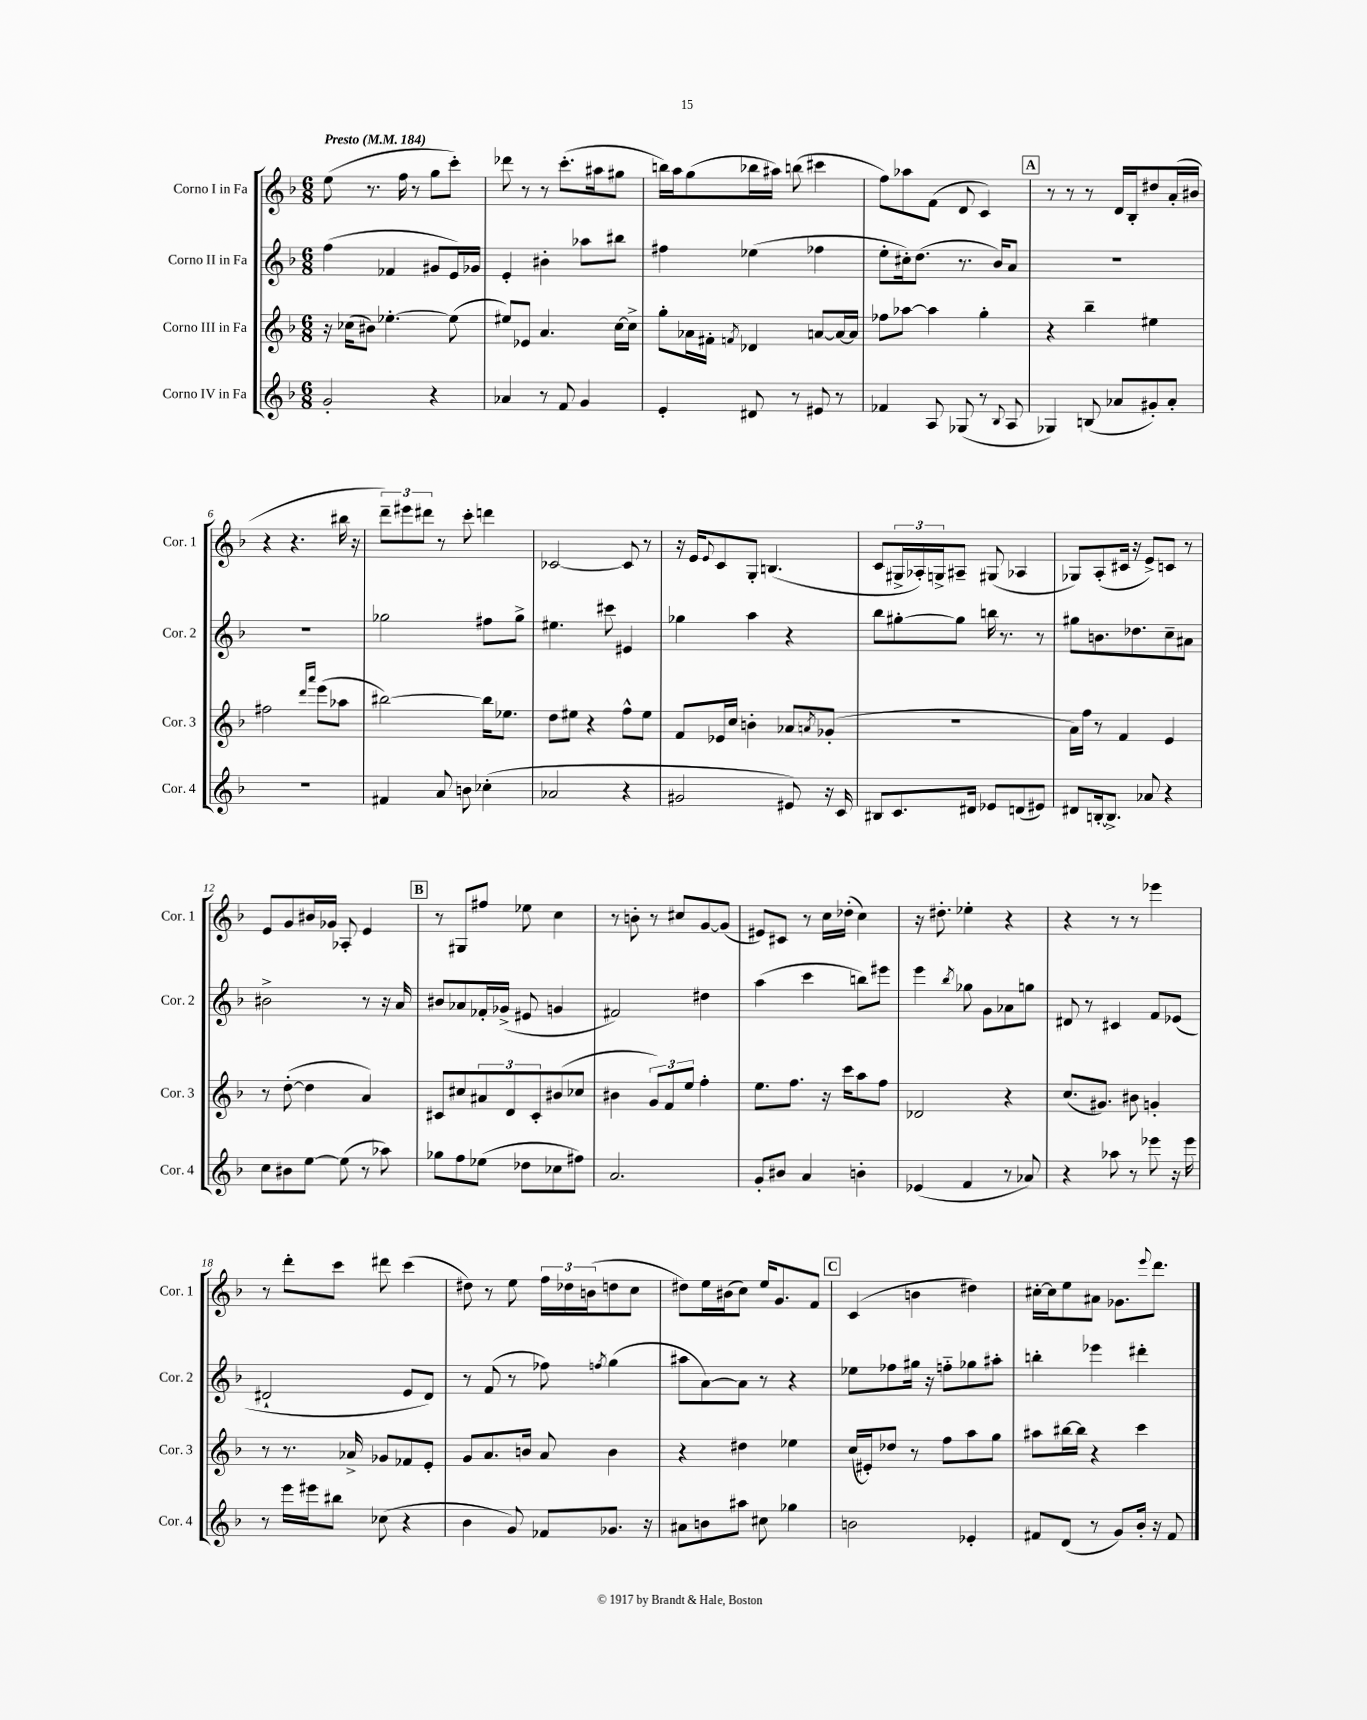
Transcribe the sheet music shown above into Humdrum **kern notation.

**kern	**kern	**kern	**kern
*staff4	*staff3	*staff2	*staff1
*clefG2	*clefG2	*clefG2	*clefG2
*k[b-]	*k[b-]	*k[b-]	*k[b-]
*M6/8	*M6/8	*M6/8	*M6/8
*MM184	*MM184	*MM184	*MM184
2g'	16r	(4ff	(8ee
.	(16cc-	.	.
.	8b#)	.	8.r
.	[4.ee-'	4f-	.
.	.	.	16ff
.	.	.	8r
4r	.	8g#	8gg
.	(8ee-]	16e)	8ccc')
.	.	16g-	.
=	=	=	=
4a-	8ee#)	4e'	8ddd-
.	8e-	.	8r
8r	4.a	4b#'	8r
8f	.	.	(8.ccc'
4g	.	8aa-	.
.	.	.	16aa#
.	[16cc	8bb#	8gg#
.	16cc^]	.	.
=	=	=	=
4e'	8gg'	4ff#	16bb)
.	.	.	16aa
.	16a-	.	(8gg
.	16f#'	.	.
.	8qf	.	.
8d#	4d-	(4ee-	16bb-
.	.	.	16aa#)
8r	.	.	(8bb
8e#	[8a	4ff-	4ccc#
8r	16a_	.	.
.	16a]	.	.
=	=	=	=
4f-	8ff-	8ee'	8ff)
.	[8aa-	16cc#')	8aa-
.	.	(8.dd	.
8A	4aa-]	.	(8f
(8G-	.	8.r	8d
8r	4gg'	.	4c)
.	.	16b-)	.
8qqB-	.	.	.
8A	.	8a	.
=	=	=	=
4G-)	4r	2.r	8r
.	.	.	8r
(8B	4bb-~	.	8r
8a-	.	.	16d
.	.	.	16B-'
8g#')	4ee#	.	8dd#
8a-'	.	.	(16a'
.	.	.	16b#
=	=	=	=
2.r	2ff#	2.r	4r
.	.	.	4.r
.	16qqddd	.	.
.	16qqaaa	.	.
.	(8eee	.	.
.	8aa-	.	16bb#
.	.	.	16r
=	=	=	=
4f#	[2bb#)	2gg-	12ddd~)
.	.	.	12eee#
.	.	.	12ddd#
8a	.	.	8r
8b	.	.	8ccc'
(4cc-'	16bb#]	8ff#	4ddd
.	8.ee-	.	.
.	.	8gg-^	.
=	=	=	=
2a-	8dd	4.ee#	[2c-
.	8ee#	.	.
.	4r	.	.
.	.	8ccc#	.
4r	8ff^^	4e#	8c-]
.	8ee#	.	8r
=	=	=	=
2g#	8f	4gg-	16r
.	.	.	16e
.	.	.	8qqe
.	16e-	.	8c
.	16cc	.	.
.	4b'	4aa	8G'
.	.	.	(4.B
8e#)	8a-	4r	.
.	8qa	.	.
16r	(8g-'	.	.
16c	.	.	.
=	=	=	=
8B#	2.r	8bb-	8c
8.c	.	[8gg#'	24G#^
.	.	.	24A-')
.	.	.	24G^
.	.	8gg#]	8A#~
16d#	.	.	.
8e-	.	16bb	(8G#
.	.	8.r	.
(8d	.	.	4A-
8e#)	.	8r	.
=	=	=	=
8d#	16a)	8gg#	8G-)
.	16ff	.	.
[16B'	8r	8.b	(8A'
8.B^]	.	.	.
.	4f	.	16c#
.	.	8.dd-	16r
8a-	.	.	8e^)
4r	4e	8cc~	8c
.	.	8a#	8r
=	=	=	=
8cc	8r	2b#^	8e
8b#	([8dd'	.	8g
[8ee	4dd]	.	16b#
.	.	.	16g-
(8ee]	.	.	8A-'
8r	4a)	8r	4e
8aa-)	.	16r	.
.	.	16a	.
=	=	=	=
8gg-	8c#	8b#	8r
8ff	8cc#	8a-	8G#
(8ee-	12a#	16f-'	8ff#
.	.	(16g-^	.
.	12d	.	.
8dd-	.	8e#	8ee-
.	12c#'	.	.
8cc-	(8b#	4g	4cc
8ff#)	8cc-	.	.
=	=	=	=
2.a	4b#	2f#)	8r
.	.	.	8b'
.	12g)	.	8r
.	12f	.	.
.	.	.	8cc#
.	12ee	.	.
.	4ff'	4dd#	[8g
.	.	.	(8g]
=	=	=	=
8g'	8.ee	(4aa	8e#)
8b#	.	.	8c#
.	8.ff	.	.
4a	.	4ccc	8r
.	16r	.	16cc
.	16ccc	.	(16dd-'
4b'	8aa	8bb)	4cc)
.	8ff	8eee#	.
=	=	=	=
(4e-	2d-	4eee	16r
.	.	.	8.dd#'
.	.	8qbb-	.
4f	.	8gg-	4ee-'
.	.	8g	.
8r	4r	8a-	4r
8a-)	.	8gg	.
=	=	=	=
4r	(8.cc	8d#	4r
.	.	8r	.
.	8.g#)	.	.
8aa-	.	4c#	8r
8r	8b#	.	8r
8eee-	4g'	8f	4eee-
16r	.	(8e-	.
16eee-	.	.	.
=	=	=	=
8r	8r	2d#`	8r
16eee	8.r	.	8ddd'
16eee#	.	.	.
8bb#	.	.	8ccc
.	16a-^	.	.
(8cc-	8g-	.	8ddd#
4r	8f-	8e	(4ccc
.	8e'	8d#)	.
=	=	=	=
4b-	8g	8r	8dd#)
.	8.a	(8f	8r
8g)	.	8r	8ee
.	16b	.	.
8f-	8a	8ff-)	24ff
.	.	.	24dd-
.	.	.	(24b
.	.	8qff	.
8.g-	4b	(4gg	8dd
.	.	.	8cc
16r	.	.	.
=	=	=	=
8a#	4r	8aa#	8dd#)
8b	.	[8a)	16ee
.	.	.	(16b#
8aa#	4dd#	8a]	8cc)
8cc#	.	8r	16ee
.	.	.	8.g
4gg-	4ee-	4r	.
.	.	.	8f
=	=	=	=
2b	(16cc	8ee-	(4c
.	16e#')	.	.
.	8dd-	8ff-	.
.	8r	16gg#	4b
.	.	16r	.
.	8ff	8ff'~	.
4e-'	8aa	8gg-	4dd#)
.	8gg	8aa#'	.
=	=	=	=
8f#	8aa#	4bb'	[16cc#'
.	.	.	16cc#]
(8d	[16bb#	.	8ee
.	16bb#]	.	.
8r	4r	4eee-	8a#
8g)	.	.	8.g-
16b-'	4ccc	4ddd#'	.
.	.	.	8qqeee
16r	.	.	8.ddd
8f#	.	.	.
==	==	==	==
*-	*-	*-	*-
